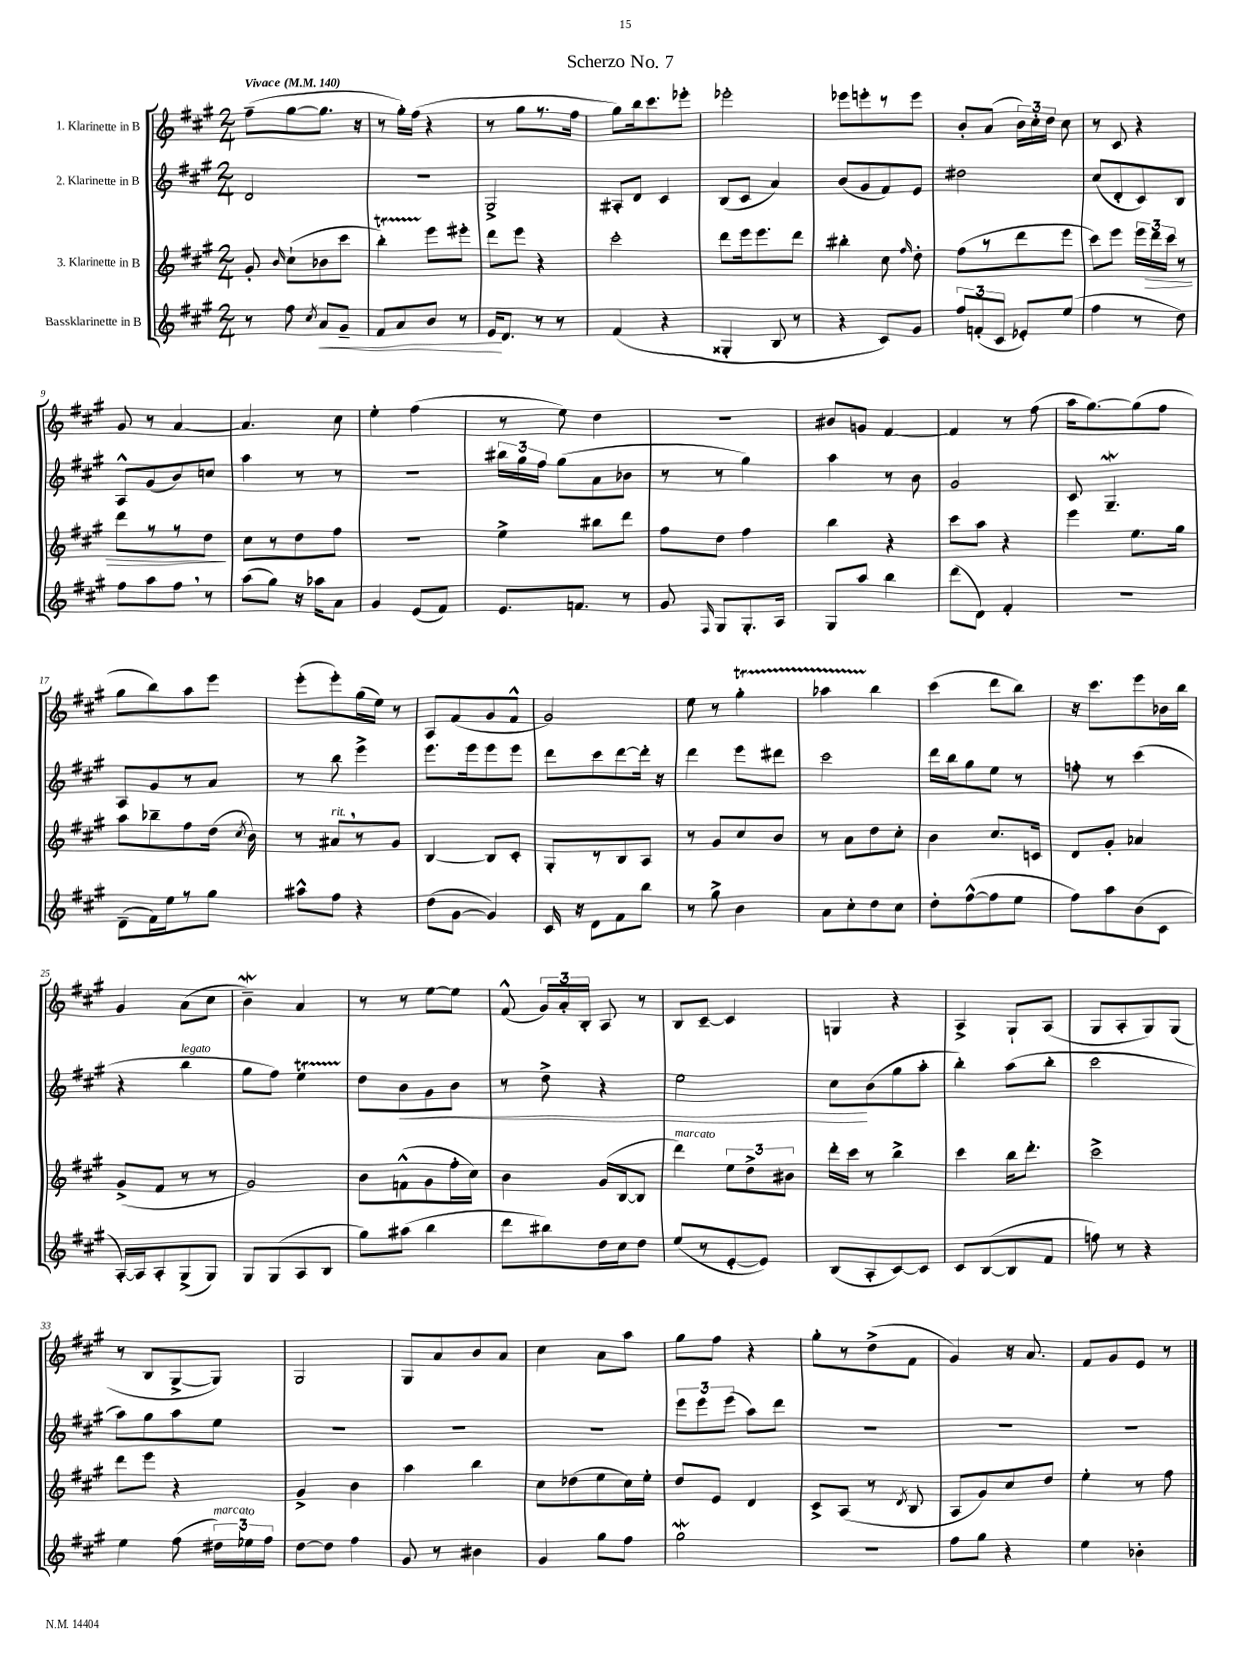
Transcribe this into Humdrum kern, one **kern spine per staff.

**kern	**dynam	**kern	**dynam	**kern	**dynam	**kern
*part4	*part4	*part3	*part3	*part2	*part2	*part1
*staff4	*staff4	*staff3	*staff3	*staff2	*staff2	*staff1
*I"Bassklarinette in B	*	*I"3. Klarinette in B	*	*I"2. Klarinette in B	*	*I"1. Klarinette in B
*clefG2	*	*clefG2	*	*clefG2	*	*clefG2
*k[f#c#g#]	*	*k[f#c#g#]	*	*k[f#c#g#]	*	*k[f#c#g#]
*M2/4	*	*M2/4	*	*M2/4	*	*M2/4
*MM140	*	*MM140	*	*MM140	*	*MM140
=1	=1	=1	=1	=1	=1	=1
!	!	!	!	!	!	!LO:TX:a:B:t=Vivace
8r	.	8g#'/	.	2d/	.	(8ff#~\L
.	.	16qqb/	.	.	.	.
8ff#\	.	(8cc#`\L	.	.	.	[8gg#\
8qcc#/	.	.	.	.	.	.
!	!LO:HP:b	!	!	!	!	!
8a/L	<	8b-X\	.	.	.	8.gg#\J]
8g#~/J	.	8ccc#\J	.	.	.	.
.	.	.	.	.	.	16r
=2	=2	=2	=2	=2	=2	=2
8f#/L	.	4bbT'\)	.	2r	.	8r
8a/	.	.	.	.	.	16gg#'\LL)
.	.	.	.	.	.	(16ff#\JJ
8b/J	.	8eee\L	.	.	.	4r
8r	.	8eee#X'\J	.	.	.	.
=3	=3	=3	=3	=3	=3	=3
16e/KL	.	8ddd\L	.	2G#^/	.	8r
8.d/J	[	.	.	.	.	.
.	.	8eee\J	.	.	.	8gg#\L
8r	.	4r	.	.	.	8.r
8r	.	.	.	.	.	.
.	.	.	.	.	.	16ff#\Jk
=4	=4	=4	=4	=4	=4	=4
(4f#/	.	2ccc#'\	.	8A#X'/L	.	8gg#\L)
.	.	.	.	8d/J	.	16bb\k
.	.	.	.	.	.	8.ccc#\
4r	.	.	.	4c#/	.	.
.	.	.	.	.	.	8eee-X'\J
=5	=5	=5	=5	=5	=5	=5
4G##X'/	.	8ddd\L	.	(8B/L	.	2eee-X'\
.	.	16eee\k	.	8c#/J	.	.
.	.	8.eee\	.	.	.	.
8B/	.	.	.	4a/)	.	.
8r	.	8ddd\J	.	.	.	.
=6	=6	=6	=6	=6	=6	=6
4r	.	4bb#X'\	.	(8b/L	.	8eee-X\L
.	.	.	.	8g#/	.	8eeen'\
8c#/L)	.	8cc#\	.	8f#/)	.	8r
.	.	16qqff#/	.	.	.	.
8g#/J	.	8dd'\	.	8e/J	.	8eee\J
=7	=7	=7	=7	=7	=7	=7
12ff#/L	.	(8ff#\L	.	2dd#X\	.	8b'/L
(12fn'/	.	.	.	.	.	.
.	.	8r	.	.	.	(8a/J
12c#/J	.	.	.	.	.	.
8e-X'/L)	.	8ddd\	.	.	.	24b\LL)
.	.	.	.	.	.	24cc#'\
.	.	.	.	.	.	24dd\JJ
(8ee/J	.	8eee\J	.	.	.	8cc#\
=8	=8	=8	=8	=8	=8	=8
4ff#\	.	8ccc#\L)	.	(8cc#/L	.	8r
.	.	8eee\J	.	8d'/	.	8c#/
8r	.	24eee\LL	.	8c#/)	.	4r
!	!	!	!LO:HP:b	!	!	!
.	.	24ddd\	>	.	.	.
.	.	24ccc#\JJ	.	.	.	.
8dd\)	.	8r	.	8B/J	.	.
!!LO:LB:g=z
=9	=9	=9	=9	=9	=9	=9
8ff#\L	.	8ddd\L	.	8A^^/L	.	8g#/
8aa\	.	8r	.	(8g#/	.	8r
8ff#,\J	.	8r	.	8b/)	.	[4a/
8r	.	8dd\J	.	8ccn/J	.	.
.	.	.	]	.	.	.
=10	=10	=10	=10	=10	=10	=10
(8aa\L	.	8cc#\L	.	4aa\	.	4.a/]
8gg#\J)	.	8r	.	.	.	.
16r	.	8dd\	.	8r	.	.
16aa-X\KL	.	.	.	.	.	.
8a\J	.	8ff#\J	.	8r	.	8cc#\
=11	=11	=11	=11	=11	=11	=11
4g#/	.	2r	.	2r	.	4ee'\
(8e/L	.	.	.	.	.	(4ff#\
8f#/J)	.	.	.	.	.	.
=12	=12	=12	=12	=12	=12	=12
8.e/L	.	4ee^\	.	24bb#X\LL	.	8r
.	.	.	.	24gg#\	.	.
.	.	.	.	24ff#\JJ	.	.
.	.	.	.	(8gg#\L	.	8ee\)
8.fn/J	.	.	.	.	.	.
.	.	8bb#X\L	.	8a\	.	4dd\
8r	.	8ddd\J	.	8b-X\J	.	.
=13	=13	=13	=13	=13	=13	=13
8g#/	.	8ff#\L	.	8r	.	2r
16qqF#/	.	.	.	.	.	.
8G#/L	.	8dd\J	.	8r	.	.
8.G#'/	.	4ff#\	.	4gg#\)	.	.
16A/Jk	.	.	.	.	.	.
=14	=14	=14	=14	=14	=14	=14
8G#/L	.	4bb\	.	4aa\	.	8b#X/L
8aa/J	.	.	.	.	.	8gn/J
4bb\	.	4r	.	8r	.	[4f#/
.	.	.	.	8b\	.	.
=15	=15	=15	=15	=15	=15	=15
(8ddd\L	.	8ccc#\L	.	2g#/	.	4f#/]
8d\J)	.	8aa\J	.	.	.	.
4f#'/	.	4r	.	.	.	8r
.	.	.	.	.	.	(8ff#\
=16	=16	=16	=16	=16	=16	=16
2r	.	4eee\	.	8c#/	.	16aa\KL
.	.	.	.	.	.	[8.gg#\)
.	.	.	.	4.G#W~/	.	.
.	.	8.ee\L	.	.	.	(8gg#\]
.	.	.	.	.	.	8ff#\J
.	.	16gg#\Jk	.	.	.	.
!!LO:LB:g=z
=17	=17	=17	=17	=17	=17	=17
(8d~\L	.	8aa\L	.	8A/L	.	8gg#\L
16f#\L)	.	8bb-X~\	.	8g#/	.	8bb\)
16ee\J	.	.	.	.	.	.
8r	.	8ff#\	.	8r	.	8aa\
8gg#\J	.	(16dd\Jk	.	8a/J	.	8eee\J
.	.	8qcc#/	.	.	.	.
.	.	16b\)	.	.	.	.
=18	=18	=18	=18	=18	=18	=18
8aa#X^^\L	.	8r	.	8r	.	(8eee'\L
!	!	!LO:TX:a:i:t=rit.	!	!	!	!
8ff#\J	.	8a#X,/L	.	8bb\	.	8eee'\)
4r	.	8r	.	4eee^\	.	(16gg#\L
.	.	.	.	.	.	16ee\JJ)
.	.	8g#/J	.	.	.	8r
=19	=19	=19	=19	=19	=19	=19
(8dd\L	.	[4B/	.	8.eee\L	.	8A/L
[8g#\J	.	.	.	.	.	(8f#/
.	.	.	.	16eee\k	.	.
4g#/])	.	8B/L]	.	8eee\	.	8g#/
.	.	8c#'/J	.	8eee\J	.	8f#^^/J
=20	=20	=20	=20	=20	=20	=20
16c#/	.	8G#'/L	.	8ddd\L	.	2g#/)
16r	.	.	.	.	.	.
8d\L	.	8r	.	8ccc#\	.	.
8f#\	.	8B/	.	[8ddd\	.	.
8bb\J	.	8A/J	.	16ddd'\Jk]	.	.
.	.	.	.	16r	.	.
=21	=21	=21	=21	=21	=21	=21
8r	.	8r	.	4ddd\	.	8ee\
8gg#^\	.	8g#/L	.	.	.	8r
4b\	.	8cc#/	.	8eee\L	.	4gg#t'\
.	.	8b/J	.	8ddd#X\J	.	.
=22	=22	=22	=22	=22	=22	=22
8a\L	.	8r	.	2ccc#\	.	4aa-XTTT\
8cc#'\	.	8a\L	.	.	.	.
8dd\	.	8dd\	.	.	.	4bb\
8cc#\J	.	8cc#'\J	.	.	.	.
=23	=23	=23	=23	=23	=23	=23
8dd'\L	.	4b\	.	16ddd\LL	.	(4ccc#\
.	.	.	.	16bb\J	.	.
([8ff#^^\	.	.	.	8gg#\	.	.
8ff#\]	.	8.cc#/L	.	8ee\J	.	8ddd\L
8ee\J	.	.	.	8r	.	8bb\J)
.	.	16cn/Jk	.	.	.	.
=24	=24	=24	=24	=24	=24	=24
8ff#\L)	.	8d/L	.	8ffn'\	.	16r
.	.	.	.	.	.	8.ccc#\L
8aa\	.	8g#'/J	.	8r	.	.
(8b\	.	4a-X/	.	(4ccc#\	.	8eee\
8c#\J	.	.	.	.	.	16b-X\L
.	.	.	.	.	.	16bb\JJ
!!LO:LB:g=z
=25	=25	=25	=25	=25	=25	=25
[16A'/LL)	.	(8g#^/L	.	4r	.	4g#/
16A/J]	.	.	.	.	.	.
8A'/	.	8f#/J	.	.	.	.
!	!	!	!	!LO:TX:a:i:t=legato	!	!
(8G#^/	.	8r	.	4bb\	.	(8a\L
8G#/J)	.	8r	.	.	.	8cc#\J
=26	=26	=26	=26	=26	=26	=26
8G#/L	.	2g#/)	.	8gg#\L	.	4bW~\)
(8G#/	.	.	.	8ff#\J)	.	.
8A/	.	.	.	4eeT\	.	4a/
8B/J	.	.	.	.	.	.
=27	=27	=27	=27	=27	=27	=27
8gg#\L)	.	8b\L	.	8dd\L	.	8r
!	!	!	!	!	!LO:HP:b	!
(8aa#X\J	.	(8fn^^\	.	8b\	<	8r
4bb\	.	8g#\	.	8g#\	.	[8ee\L
.	.	16ff#'\L	.	8b\J	.	8ee\J]
.	.	16cc#\JJ)	.	.	.	.
=28	=28	=28	=28	=28	=28	=28
8ddd\L	.	4b\	.	8r	.	(8f#^^/
8bb#X\)	.	.	.	8dd^\	.	24g#/LL)
.	.	.	.	.	.	24a'/
.	.	.	.	.	.	24B'/JJ
16dd\L	.	(16g#/LL	.	4r	.	8A/
16cc#\J	.	[16B/J	.	.	.	.
8dd\J	.	8B/J]	.	.	.	8r
=29	=29	=29	=29	=29	=29	=29
!	!	!LO:TX:a:i:t=marcato	!	!	!	!
(8ee/L	.	4ddd\)	.	2ee\	.	8B/L
8r	.	.	.	.	.	[8c#~/J
[8e'/	.	12ee\L	.	.	.	4c#/]
.	.	12dd^\	.	.	.	.
8e/J])	.	.	.	.	.	.
.	.	12b#X\J	.	.	.	.
=30	=30	=30	=30	=30	=30	=30
(8B/L	.	16ddd'\LL	.	8cc#\L	.	4Gn/
.	.	16ccc#\JJ	.	.	.	.
8A'/	.	8r	.	(8b\	[	.
[8c#/)	.	4bb^\	.	8gg#\	.	4r
8c#/J]	.	.	.	8aa'\J	.	.
=31	=31	=31	=31	=31	=31	=31
8c#/L	.	4ccc#\	.	4bb'\)	.	4A^/
([8B/	.	.	.	.	.	.
8B/]	.	16bb\KL	.	(8aa\L	.	8G#`/L
.	.	8.ddd'\J	.	.	.	.
8f#/J	.	.	.	8bb'\J	.	(8A/J
=32	=32	=32	=32	=32	=32	=32
8ffn\)	.	2ccc#^\	.	2ccc#\	.	8G#/L
8r	.	.	.	.	.	8A'/
4r	.	.	.	.	.	8G#/)
.	.	.	.	.	.	(8G#/J
!!LO:LB:g=z
=33	=33	=33	=33	=33	=33	=33
4ee\	.	8ddd\L	.	8aa\L)	.	8r
.	.	8eee\J	.	8gg#\	.	8B/L
(8ff#\	.	4r	.	8aa\	.	[8G#^/
!LO:TX:a:i:t=marcato	!	!	!	!	!	!
24dd#X\LL)	.	.	.	8ee\J	.	8G#/J])
24ee-X\	.	.	.	.	.	.
24ff#\JJ	.	.	.	.	.	.
=34	=34	=34	=34	=34	=34	=34
[8dd\L	.	4g#^/	.	2r	.	2G#/
8dd\J]	.	.	.	.	.	.
4ff#\	.	4b\	.	.	.	.
=35	=35	=35	=35	=35	=35	=35
8g#/	.	4aa\	.	2r	.	8G#/L
8r	.	.	.	.	.	8a/
4b#X\	.	4bb\	.	.	.	8b/
.	.	.	.	.	.	8a/J
=36	=36	=36	=36	=36	=36	=36
4g#/	.	8cc#\L	.	2r	.	4cc#\
.	.	(8dd-X\	.	.	.	.
8gg#\L	.	8ee\	.	.	.	8a\L
8ff#\J	.	16cc#\L)	.	.	.	8aa\J
.	.	16ee'\JJ	.	.	.	.
=37	=37	=37	=37	=37	=37	=37
2gg#W\	.	8dd/L	.	12eee\L	.	8gg#\L
.	.	.	.	12eee\	.	.
.	.	8e/J	.	.	.	8ff#\J
.	.	.	.	(12eee\J	.	.
.	.	4d/	.	8aa\L)	.	4r
.	.	.	.	8ddd\J	.	.
=38	=38	=38	=38	=38	=38	=38
2r	.	8c#^/L	.	2r	.	8gg#'\L
.	.	(8A/J	.	.	.	8r
.	.	8r	.	.	.	(8dd^\
.	.	8qd/	.	.	.	.
.	.	8B/	.	.	.	8f#\J
=39	=39	=39	=39	=39	=39	=39
8ff#\L	.	8A/L	.	2r	.	4g#/)
8gg#\J	.	8g#/)	.	.	.	.
4r	.	8cc#/	.	.	.	16r
.	.	.	.	.	.	8.a/
.	.	8dd/J	.	.	.	.
=40	=40	=40	=40	=40	=40	=40
4ee\	.	4ee'\	.	2r	.	8f#/L
.	.	.	.	.	.	8g#/
4b-X'\	.	8r	.	.	.	8e/J
.	.	8ff#\	.	.	.	8r
==	==	==	==	==	==	==
*-	*-	*-	*-	*-	*-	*-
